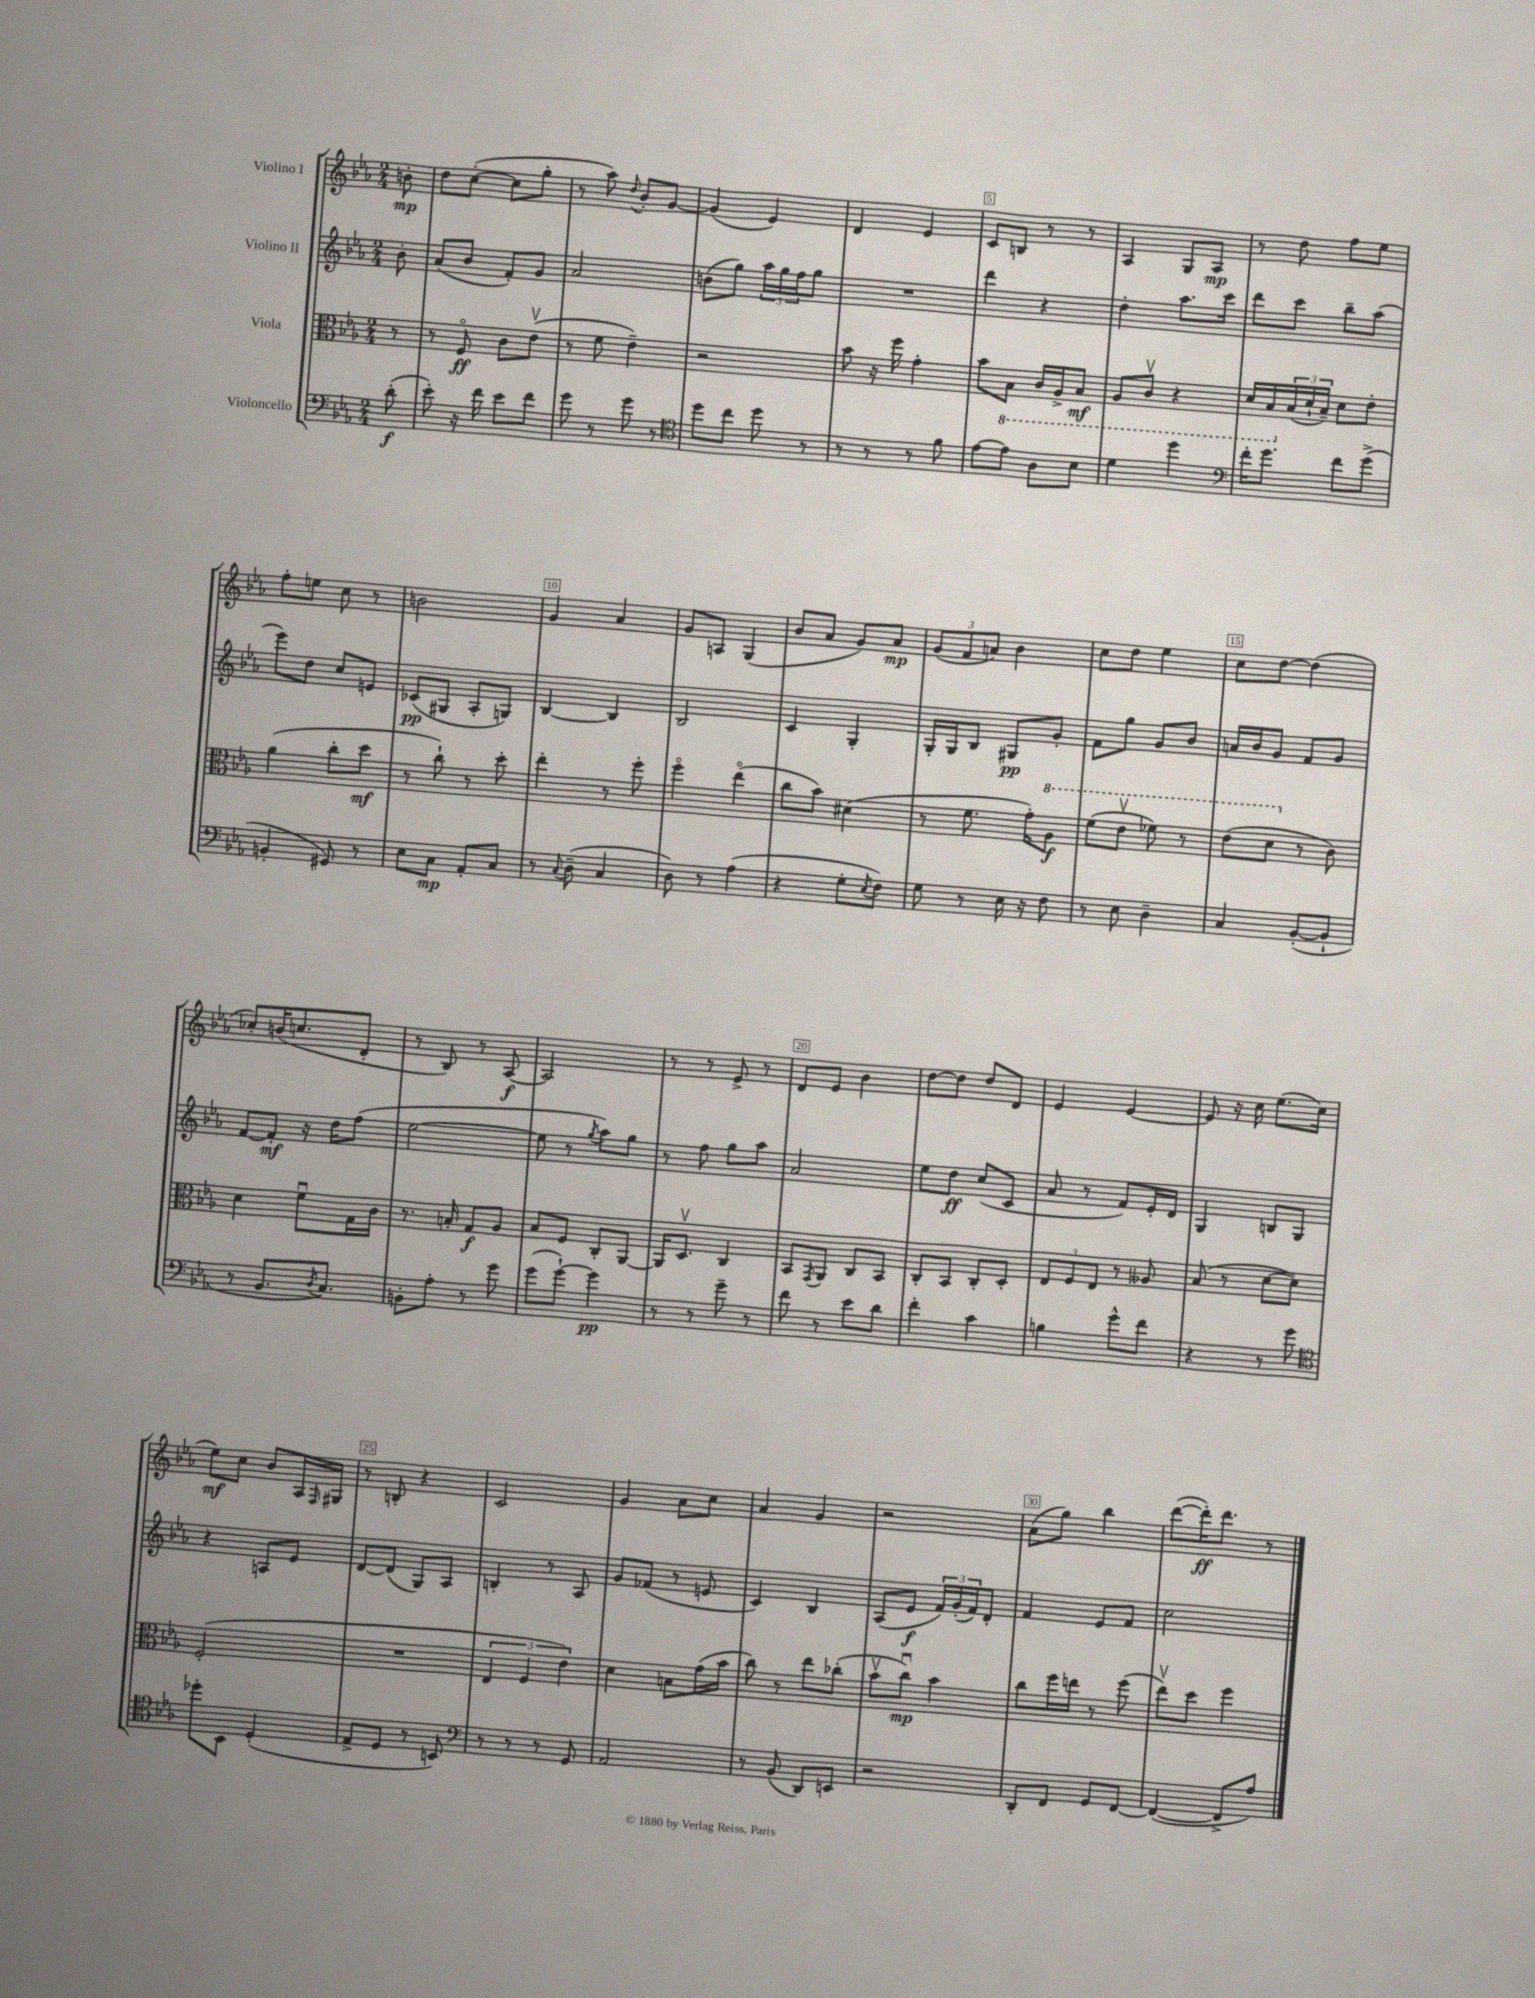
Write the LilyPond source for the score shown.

<<
\new StaffGroup <<
\new Staff = "s0" \with { instrumentName = "Violino I" } {
    \clef treble \key ees \major \numericTimeSignature \time 2/4 \partial 8
    b'8-.\mp |
    d''8 c''8~-.( c''8 g''8-. |
    r8 aes''8) \appoggiatura { d''8 } bes'8-. g'8~ |
    g'4( ees'4) |
    d'4 ees'4 |
    c'8 b8 r8 r8 |
    aes4 g8 aes8\mp |
    r8 d''8 f''8 ees''8 |
    f''8-. e''8 c''8 r8 |
    b'2 |
    g'4 aes'4 |
    g'8 a8 g4( |
    bes'8 aes'8 g'8) aes'8\mp |
    \tuplet 3/2 { g'8( f'8 a'8) } bes'4 |
    c''8 d''8 ees''4 |
    c''8 d''8~ d''4( |
    ces''8-.) b'16( c''8. d'8-. |
    r8 bes8) r8 aes8~\f |
    aes2 |
    r8 r8 ees'8-> r8 |
    d'8 ees'8 bes'4 |
    d''8~ d''8 d''8 d'8 |
    ees'4 ees'4~ |
    ees'8 r16 c''16 ees''8.( c''16 |
    ees''8\mf) c''8 bes'8 aes16 \grace { f16 } gis16 |
    r8 b8-. r4 |
    c'2 |
    g'4 aes'8 c''8 |
    aes'4 g'4 |
    r2 |
    aes'8( g''8) bes''4 |
    d'''8~( d'''16-.\ff) d'''8. r8 \bar "|." |
}
\new Staff = "s1" \with { instrumentName = "Violino II" } {
    \clef treble \key ees \major \numericTimeSignature \time 2/4 \partial 8
    bes'8-. |
    aes'8( bes'8 f'8-.) g'8 |
    aes'2 |
    b'8( g''8) \tuplet 3/2 { aes''16 g''16 f''16 } g''8 |
    R2 |
    d'''4 r4 |
    d''4-. aes''8. c'''16 |
    d'''8 c'''8 bes''8-- aes''8( |
    ees'''8) d''8 c''8 e'8 |
    ces'8\pp( gis8 aes8-. g8) |
    bes4~ bes4 |
    bes2 |
    c'4 g4-. |
    g16-. g16 bes8 gis8\pp g'8-. |
    f'8 g''8 g'8 bes'8 |
    a'16 bes'16 g'8 f'8 g'8 |
    f'8~ f'8-.\mf r16 d''16 f''8( |
    ees''2~ |
    ees''8 r8 \acciaccatura { g''8 } aes''8) g''8 |
    r8 f''8 g''8 aes''8 |
    aes'2 |
    ees''8 d''8\ff c''8( c'8 |
    aes'8 r8 f'8) ees'16-. d'16 |
    g4 b8 g8 |
    r4 a8 ees'8 |
    d'8~ d'8( g8) aes8 |
    b4-. r8 aes8 |
    g'8 fes'8( r8 e'8 |
    c'4) bes4 |
    aes8( ees'8\f \tuplet 3/2 { f'16) g'16-.( f'16) } d'8-. |
    f'4 ees'8 f'8 |
    c''2 \bar "|." |
}
\new Staff = "s2" \with { instrumentName = "Viola" } {
    \clef alto \key ees \major \numericTimeSignature \time 2/4 \partial 8
    r8 |
    r8 f8\flageolet\ff c'8 ees'8\upbow( |
    r8 f'8 ees'4--) |
    r2 |
    bes'8 r16 f''16 g'4-. |
    bes'8 \ottava #-1 bes,8 c16 aes,16-> bes,8\mf |
    aes,8 c8\upbow r4 |
    d16 bes,16 \ottava #0 \tuplet 3/2 { bes16( d'16-! bes16--) } d'8 ees'8-. |
    aes'4( c''8-. d''8\mf |
    r8 c''8-!) r8 d''8-. |
    ees''4-. r8 f''8-. |
    f''4\flageolet ees''4\flageolet( |
    c''8 bes'8) dis'4( |
    r8 f'8. g'16-.) \ottava #1 aes'8\f |
    f''8( ees''8\upbow fes''8) r8 |
    ees''8( d''8 \ottava #0 r8 c'8) |
    d'4 f'8\downbow g16 c'16 |
    r8. b16-. g8\f aes8 |
    bes8 f8 c8-. aes,8~ |
    aes,16 d8.\upbow c4 |
    bes,8 \acciaccatura { g,8 } aes,8 c8 bes,8 |
    c8-. bes,8 c8-. d8-. |
    \tuplet 3/2 { ees8 f8 ees8 } r8 aeses8 |
    bes8( r8 d'8~ d'8) |
    f2-.( |
    R2 |
    \tuplet 3/2 { ees4 f4 ees'4) } |
    d'4 b8 g'16( bes'16 |
    c''8) r8 ees''8 ces''8-.( |
    bes'8\upbow c''8\downbow\mp) bes'4 |
    c''8 f''16 e''16 r8 f''8( |
    ees''8\upbow) d''8 f''4 \bar "|." |
}
\new Staff = "s3" \with { instrumentName = "Violoncello" } {
    \clef bass \key ees \major \numericTimeSignature \time 2/4 \partial 8
    d'8-.\f( |
    ees'8-.) r16 f'16 ees'8 f'8 |
    g'8 r8 g'8 r8 |
    \clef tenor d''8 c''8 d''8 r8 |
    r8 r8 r8 f'8 |
    ees'8~ ees'8 aes8 bes8 |
    d'4 d''4 |
    \clef bass f'16-. g'8. f'8 g'8->( |
    b,4-. gis,8) r8 |
    ees8 c8\mp aes,8-. c8 |
    r8 \appoggiatura { c8 } d8--( c4 |
    d8) r8 aes4( |
    r4 g8-. \acciaccatura { ees8 } f8) |
    g8 r8 ees16 r16 f8 |
    r8 ees8 d4-- |
    c4 bes,8~-.( bes,8-! |
    r8 bes,8. \acciaccatura { d8 } c8.) |
    b,8-. aes8-. r8 g'8 |
    g'8( g'8~-!) g'4\pp |
    r8 r8 g'8-- r8 |
    f'8 r8 ees'8 d'8 |
    f'4-. c'4 |
    b4 g'8-^ f'8 |
    r4 r8 g'8 |
    \clef tenor des''8-. bes,8 d4-.( |
    ees8-> d8 r8 b,8) |
    \clef bass r8 r8 r8 g,8 |
    aes,2 |
    r8 bes,8( d,8) e,8 |
    r2 |
    d,8-. f,8 g,8 f,8~ |
    f,4~( f,8-> aes8) \bar "|." |
}
>>
>>
\layout { \context { \Score \override BarNumber.break-visibility = ##(#f #t #t) barNumberVisibility = #(every-nth-bar-number-visible 5) \override BarNumber.stencil = #(make-stencil-boxer 0.1 0.3 ly:text-interface::print) } }
